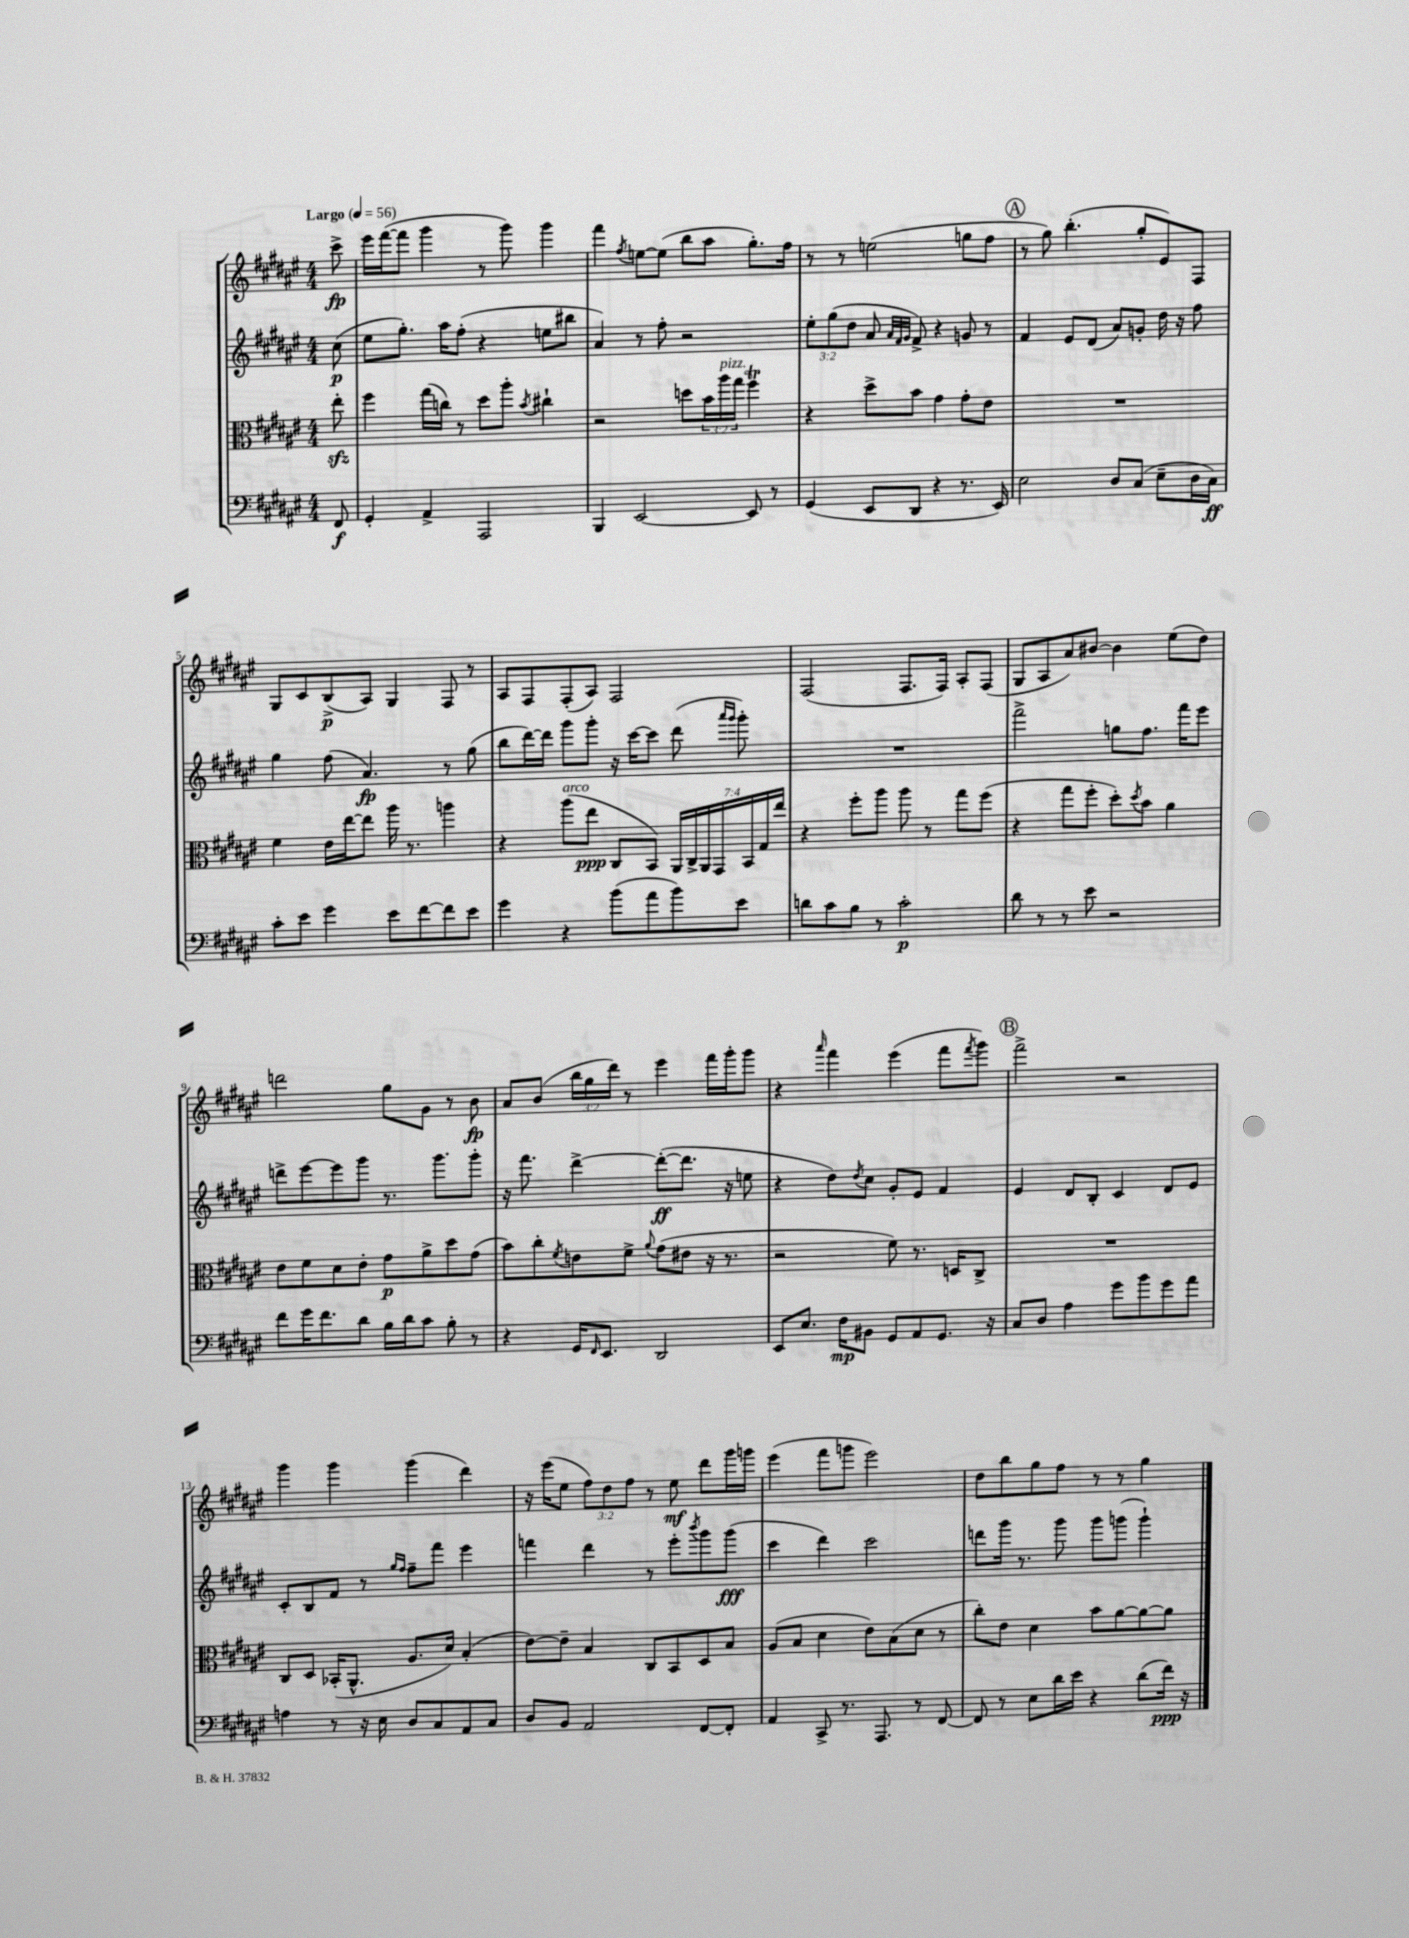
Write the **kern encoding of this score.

**kern	**dynam	**kern	**dynam	**kern	**dynam	**kern	**dynam
*part4	*part4	*part3	*part3	*part2	*part2	*part1	*part1
*staff4	*staff4	*staff3	*staff3	*staff2	*staff2	*staff1	*staff1
*clefF4	*	*clefC3	*	*clefG2	*	*clefG2	*
*k[f#c#g#d#a#e#]	*	*k[f#c#g#d#a#e#]	*	*k[f#c#g#d#a#e#]	*	*k[f#c#g#d#a#e#]	*
*M4/4	*	*M4/4	*	*M4/4	*	*M4/4	*
*MM56	*	*MM56	*	*MM56	*	*MM56	*
=	=	=	=	=	=	=	=
!	!	!	!	!	!	!LO:TX:a:B:t=Largo	!
8FF#/	f	8ee#zz'\	.	(8cc#\	p	8ccc#^\	fp
=1	=1	=1	=1	=1	=1	=1	=1
4GG#'/	.	4ff#\	.	8ee#\L	.	16eee#\LL	.
.	.	.	.	.	.	([16fff#\J	.
.	.	.	.	8.gg#'\J)	.	8fff#\J]	.
4AA#^/	.	(16gg#\LL	.	.	.	4ggg#\	.
.	.	16ccn\JJ)	.	16aa#\KL	.	.	.
.	.	8r	.	(8ff#'\J	.	.	.
2AAA#/	.	8dd#\L	.	4r	.	8r	.
.	.	8aa#'\J	.	.	.	8ggg#\)	.
.	.	8qb/	.	.	.	.	.
.	.	4cc#X`\	.	8een\L	.	4ggg#\	.
.	.	.	.	8bb#X\J	.	.	.
=2	=2	=2	=2	=2	=2	=2	=2
4BBB/	.	2r	.	4a#/)	.	4fff#\	.
.	.	.	.	.	.	8qff#/	.
[2EE#/	.	.	.	8r	.	[8een\L	.
.	.	.	.	8ff#'\	.	(8ee\J]	.
.	.	8ddn\L	.	2r	.	8bb\L	.
.	.	24b\L	.	.	.	8aa#\J	.
!	!	!LO:TX:a:i:t=pizz.	!	!	!	!	!
.	.	24aa#\	.	.	.	.	.
.	.	24gg#\JJ	.	.	.	.	.
8EE#/]	.	4ff#T\	.	.	.	8.gg#'\L)	.
8r	.	.	.	.	.	.	.
.	.	.	.	.	.	16ff#\Jk	.
=3	=3	=3	=3	=3	=3	=3	=3
(4GG#/	.	4r	.	12ee#'\L	.	8r	.
.	.	.	.	(12gg#\	.	.	.
.	.	.	.	.	.	8r	.
.	.	.	.	12dd#\J	.	.	.
8EE#/L	.	8dd#^\L	.	8a#/	.	(2een\	.
.	.	.	.	32qqa#/LLL	.	.	.
.	.	.	.	32qqf#/	.	.	.
.	.	.	.	32qqg#/JJJ	.	.	.
8DD#/J	.	8b\J	.	8f#^/)	.	.	.
4r	.	4g#\	.	4r	.	.	.
8.r	.	8g#'\L	.	8gn/	.	8ggn\L	.
.	.	8e#\J	.	8r	.	8ff#\J	.
16EE#/)	.	.	.	.	.	.	.
!!LO:REH:place=s1:t=A
=4	=4	=4	=4	=4	=4	=4	=4
2E#\	.	1r	.	4f#/	.	8r	.
.	.	.	.	.	.	8gg#\)	.
.	.	.	.	8e#/L	.	(4.bb'\	.
.	.	.	.	(8d#/J	.	.	.
8D#/L	.	.	.	8a#/L)	.	.	.
(8C#/J	.	.	.	8gn'/J	.	8gg#'/L	.
8E#~\L	.	.	.	16dd#\	.	8e#/)	.
.	.	.	.	16r	.	.	.
16D#\L	.	.	.	8ff#\	.	8F#/J	.
16C#\JJ)	ff	.	.	.	.	.	.
!!LO:LB:g=z
=5	=5	=5	=5	=5	=5	=5	=5
8c#'\L	.	4f#\	.	4gg#\	.	8G#/L	.
8e#\J	.	.	.	.	.	8c#/	.
4g#\	.	16e#\LL	.	(8ff#\	.	(8B^/	p
.	.	[16ee#\J	.	.	.	.	.
.	.	8ee#\J]	.	4.a#/)	fp	8A#/J)	.
8e#\L	.	16aa#\	.	.	.	4G#/	.
.	.	8.r	.	.	.	.	.
[8f#\	.	.	.	.	.	.	.
8f#\]	.	4aan\	.	8r	.	8F#/	.
8e#\J	.	.	.	(8gg#\	.	8r	.
=6	=6	=6	=6	=6	=6	=6	=6
4g#\	.	4r	.	8bb\L	.	8A#/L	.
.	.	.	.	[16ddd#\L)	.	8F#/	.
.	.	.	.	16ddd#\JJ]	.	.	.
!	!	!LO:TX:a:i:t=arco	!	!	!	!	!
4r	.	(8aa#\L	.	8ggg#\L	.	(8F#'/	.
.	.	8ee#\J	ppp	8ggg#'\J	.	8A#/J)	.
(8b\L	.	8C#/L	.	16r	.	2F#/	.
.	.	.	.	[16ccc#\KL	.	.	.
8a#\	.	8BB/J)	.	8ccc#\J]	.	.	.
8b\)	.	28AA#/LL	.	(8ddd#\	.	.	.
.	.	28C#^/	.	.	.	.	.
.	.	28AA#/	.	.	.	.	.
.	.	28GG#/	.	.	.	.	.
.	.	.	.	16qqaaa#/LL	.	.	.
.	.	.	.	16qqggg#/JJ	.	.	.
8e#\J	.	.	.	8ggg#'\)	.	.	.
.	.	28BB/	.	.	.	.	.
.	.	28G#/	.	.	.	.	.
.	.	28ee#/JJ	.	.	.	.	.
=7	=7	=7	=7	=7	=7	=7	=7
8dn\L	.	4r	.	1r	.	(2F#/	.
8c#\	.	.	.	.	.	.	.
8B\J	.	8ff#'\L	.	.	.	.	.
8r	.	8aa#\J	.	.	.	.	.
2c#'\	p	8aa#\	.	.	.	8.F#/L	.
.	.	8r	.	.	.	.	.
.	.	.	.	.	.	16F#/Jk)	.
.	.	8gg#\L	.	.	.	8A#'/L	.
.	.	(8ff#\J	.	.	.	(8F#/J	.
=8	=8	=8	=8	=8	=8	=8	=8
8d#\	.	4r	.	2fff#^\	.	8G#/L	.
8r	.	.	.	.	.	8A#/	.
8r	.	8gg#\L	.	.	.	8a#/)	.
8e#\	.	8ff#'\J	.	.	.	[8b#X/J	.
2r	.	8dd#'\L)	.	8ggn\L	.	4b#\]	.
.	.	8qdd#/	.	.	.	.	.
.	.	8b\J	.	8.ff#\J	.	.	.
.	.	4a#\	.	.	.	(8ee#\L	.
.	.	.	.	16fff#\KL	.	.	.
.	.	.	.	8eee#\J	.	8dd#\J)	.
!!LO:LB:g=z
=9	=9	=9	=9	=9	=9	=9	=9
8f#\L	.	8e#\L	.	8dddn^\L	.	2dddn\	.
16g#\K	.	8f#\	.	[8eee#\	.	.	.
8.f#\	.	.	.	.	.	.	.
.	.	8d#\	.	8eee#\]	.	.	.
8d#\J	.	8e#'\J	.	8ggg#\J	.	.	.
16B\LL	.	8g#\L	p	8.r	.	8gg#\L	.
16d#\J	.	.	.	.	.	.	.
8c#\J	.	8a#^\	.	.	.	8g#\J	.
.	.	.	.	8.ggg#\L	.	.	.
8B'\	.	8dd#\	.	.	.	8r	.
8r	.	(8g#\J	.	8ggg#'\J	.	8b\	fp
=10	=10	=10	=10	=10	=10	=10	=10
4r	.	8b\L)	.	16r	.	8a#/L	.
.	.	.	.	8.fff#\	.	.	.
.	.	8cc#'\	.	.	.	(8b/J	.
.	.	8qf#/	.	.	.	.	.
16GG#/KL	.	8en\	.	[4ddd#^\	.	24bb\LL	.
.	.	.	.	.	.	24gg#\	.
16qqFF#/	.	.	.	.	.	.	.
8.EE#/J	.	.	.	.	.	.	.
.	.	.	.	.	.	24ddd#\JJ)	.
.	.	8f#^\J	.	.	.	8r	.
.	.	8qqa#/	.	.	.	.	.
2DD#/	.	(8g#\L	.	(8ddd#'\L_	ff	4eee#\	.
.	.	8e#X\J	.	8.ddd#\J]	.	.	.
.	.	16r	.	.	.	16fff#\LL	.
.	.	8.r	.	16r	.	16ggg#'\J	.
.	.	.	.	8een\	.	8ggg#\J	.
=11	=11	=11	=11	=11	=11	=11	=11
8EE#/L	.	2r	.	4r	.	4r	.
8.E#/J	.	.	.	.	.	.	.
.	.	.	.	.	.	16qqaaa#/	.
.	.	.	.	8dd#\L)	.	4fff#\	.
16F#\KL	mp	.	.	.	.	.	.
.	.	.	.	8qdd#/	.	.	.
8BB#X\J	.	.	.	8cc#\J	.	.	.
8GG#/L	.	8f#\)	.	8g#'/L	.	(4eee#\	.
8AA#/	.	8.r	.	8e#/J	.	.	.
8.GG#/J	.	.	.	4f#/	.	8fff#\L	.
.	.	16Dn/KL	.	.	.	.	.
.	.	.	.	.	.	8qfff#/	.
.	.	8C#^/J	.	.	.	8ggg#\J)	.
16r	.	.	.	.	.	.	.
!!LO:REH:place=s1:t=B
=12	=12	=12	=12	=12	=12	=12	=12
8C#/L	.	1r	.	4e#/	.	2fff#^\	.
8D#/J	.	.	.	.	.	.	.
4A#\	.	.	.	8d#/L	.	.	.
.	.	.	.	8B'/J	.	.	.
8g#\L	.	.	.	4c#/	.	2r	.
8b\	.	.	.	.	.	.	.
8g#\	.	.	.	8d#/L	.	.	.
8a#\J	.	.	.	8e#/J	.	.	.
!!LO:LB:g=z
=13	=13	=13	=13	=13	=13	=13	=13
4An\	.	8C#/L	.	8c#'/L	.	4ggg#\	.
.	.	8D#/J	.	8B/	.	.	.
8r	.	(16BB-X'/KL	.	8f#/J	.	4ggg#\	.
.	.	8.AA#^^/J	.	.	.	.	.
16r	.	.	.	8r	.	.	.
16E#\	.	.	.	.	.	.	.
.	.	.	.	16qqgg#/LL	.	.	.
.	.	.	.	16qqff#/JJ	.	.	.
8D#/L	.	8.A#/L	.	8ff#~\L	.	(4ggg#\	.
8C#/	.	.	.	8fff#\J	.	.	.
.	.	16d#/Jk)	.	.	.	.	.
8AA#/	.	(4B'/	.	4eee#\	.	4ddd#\)	.
8C#/J	.	.	.	.	.	.	.
=14	=14	=14	=14	=14	=14	=14	=14
8D#/L	.	[8e#\L)	.	4fffn\	.	16r	.
.	.	.	.	.	.	(16eee#\KL	.
8BB/J	.	8e#~\J]	.	.	.	8ee#\J	.
2AA#/	.	4B/	.	4ddd#\	.	12ff#\L)	.
.	.	.	.	.	.	12dd#\	.
.	.	.	.	.	.	12ff#\J	.
.	.	8C#/L	.	8r	.	8r	.
.	.	8BB/	.	8eee#'\L	.	8ee#\	mf
.	.	.	.	8qbbb/	.	.	.
[8FF#/L	.	8D#/	.	8ggg#\	.	8ddd#\L	.
8FF#'/J]	.	8B/J	.	(8ggg#\J	fff	16ggg#\L	.
.	.	.	.	.	.	16gggn\JJ	.
=15	=15	=15	=15	=15	=15	=15	=15
4AA#/	.	(8A#/L	.	4ccc#\	.	(4eee#\	.
.	.	8B/J	.	.	.	.	.
8CC#^/	.	4d#\	.	4ddd#\)	.	8fff#\L	.
8.r	.	.	.	.	.	8gggn\J	.
.	.	8e#\L)	.	2ccc#\	.	2eee#\)	.
8.AAA#/	.	.	.	.	.	.	.
.	.	(8B\	.	.	.	.	.
8r	.	8d#\J	.	.	.	.	.
[8FF#/	.	8r	.	.	.	.	.
=16	=16	=16	=16	=16	=16	=16	=16
8FF#/]	.	8cc#'\L)	.	8dddn\L	.	8dd#\L	.
8r	.	8e#\J	.	16ggg#\Jk	.	8bb\	.
.	.	.	.	8.r	.	.	.
8E#\L	.	4d#\	.	.	.	8gg#\	.
16d#\L	.	.	.	8ggg#\	.	8ff#\J	.
16e#\JJ	.	.	.	.	.	.	.
4r	.	8b\L	.	8ggg#\L	.	8r	.
.	.	[8a#\	.	(8gggn\J	.	8r	.
(8d#\L	.	8a#\_	.	4ggg`\)	.	4gg#\	.
16f#\Jk)	ppp	8a#\J]	.	.	.	.	.
16r	.	.	.	.	.	.	.
==	==	==	==	==	==	==	==
*-	*-	*-	*-	*-	*-	*-	*-
